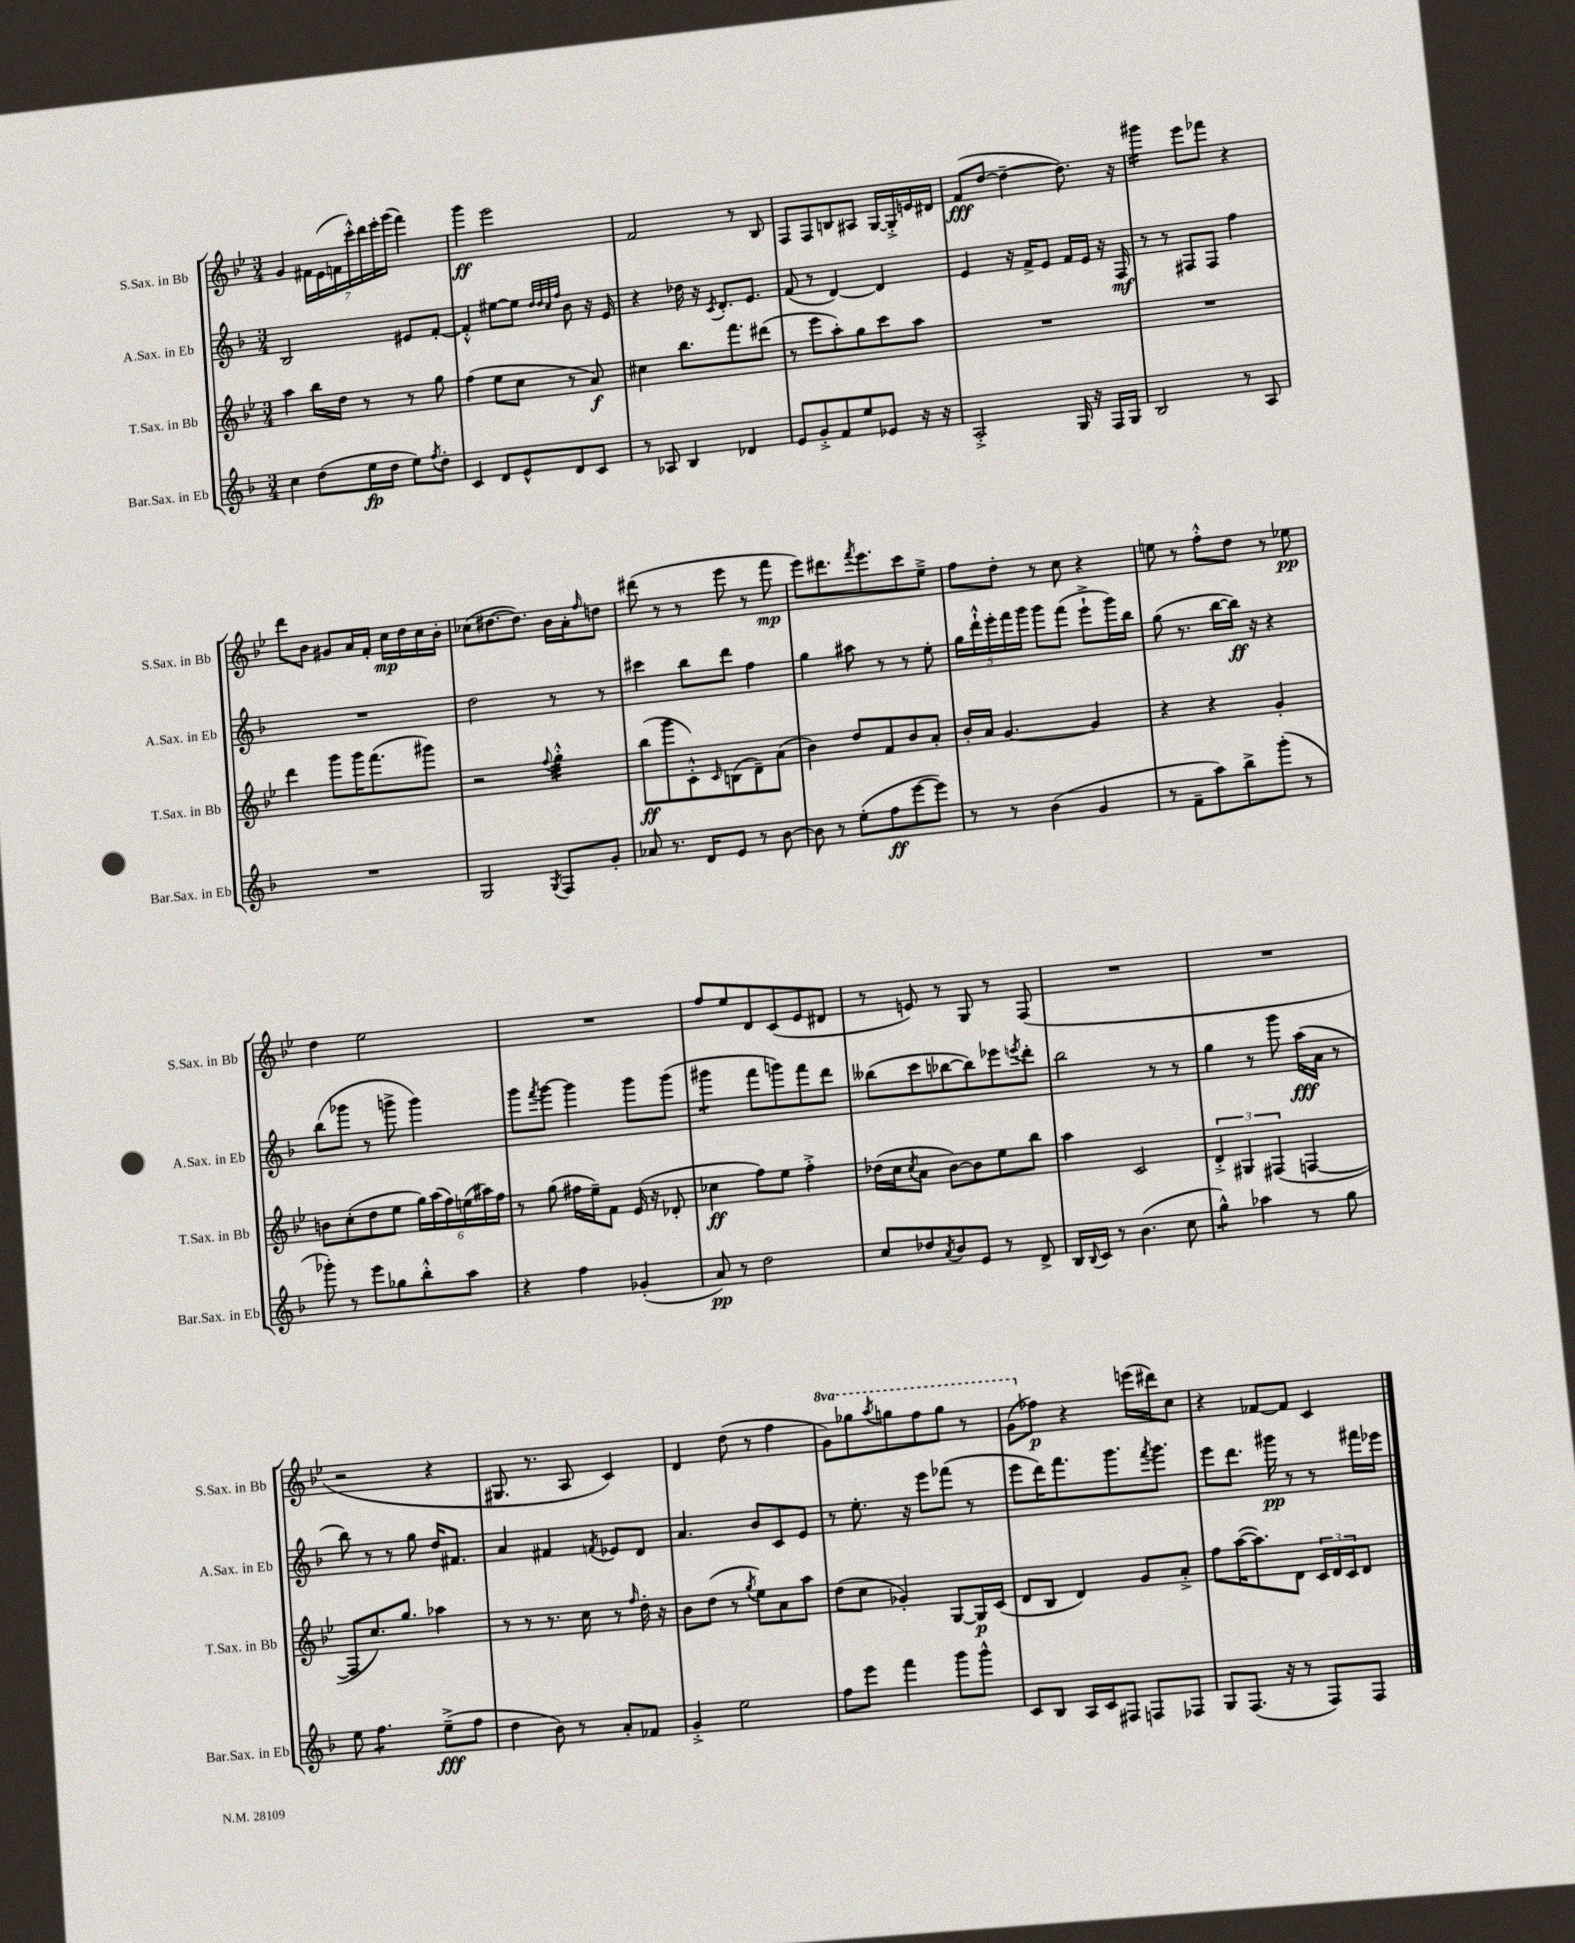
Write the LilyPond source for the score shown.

<<
\new StaffGroup <<
\new Staff = "s0" \with { instrumentName = "S.Sax. in Bb" shortInstrumentName = "S.Sax. in Bb" } {
    \clef treble \key bes \major \numericTimeSignature \time 3/4 \set Staff.ottavationMarkups = #ottavation-simple-ordinals
    g'4 \tuplet 7/4 { fis'16 ees'16( f'16 c'''16-.-^) d'''16 ees'''16-. g'''16( } f'''4) |
    g'''4\ff ees'''2 |
    f'2 r8 bes8 |
    f8 f8 b8 ais8 g16~ g16-.-> e'16 dis'16 |
    f'8\fff( d''8~ d''4~-- d''8.) r16 |
    gis'''4:16 ees'''8 fes'''8 r4 |
    d'''8 bes'8 gis'8 a'16 f'16-. c''16\mp d''16 c''16 bes'16-. |
    ces''8( dis''8.~ dis''8.) bes'16 a'16-. \grace { f''16 } d''8 |
    dis'''8( r8 r8 ees'''8 r8 f'''8\mp |
    ees'''8) dis'''8. \acciaccatura { f'''8 } ees'''8. c'''8 ees''8---> |
    f''8 d''8-. r8 c''8 r4 |
    e''8 r8 f''8-.-^ d''8 r8 ees''8\pp |
    d''4 ees''2 |
    R2. |
    f''8 ees''8 d'8 c'8( ees'8 dis'8 |
    r8 e'8) r8 g8 r8 f8( |
    R2. |
    R2. |
    r2 r4 |
    gis8. r8. a8 c'4) |
    d'4 d''8( r8 f''4 |
    \ottava #1 g''8) ges'''8 \acciaccatura { a'''8 } g'''8 f'''8 g'''8 r8 |
    g''8( \ottava #0 fes''8\p) r4 e'''16( dis'''16) c''8 |
    r4 fes'8~ fes'8 c'4 \bar "|." |
}
\new Staff = "s1" \with { instrumentName = "A.Sax. in Eb" shortInstrumentName = "A.Sax. in Eb" } {
    \clef treble \key f \major \numericTimeSignature \time 3/4
    bes2 eis'8 f'8~-. |
    f'4-.-^ eis''8~ eis''8 \grace { d''32 d''32 c''32 f''32 } bes'8 r16 e'16 |
    r4 des''16 r16 \acciaccatura { c'8 } d'8.-. e'8. |
    f'8( r8 d'4~) d'4 |
    e'4 r16 f'16-> e'8 f'16 e'16 r16 f16\mf |
    r8 r8 fis8 fis8 f''4 |
    R2. |
    d''2 r8 r8 |
    cis'''4 bes''8 d'''8 f''4 |
    g''4 ais''8 r8 r8 e''8-. |
    \tuplet 5/4 { g''16 d'''16-!-^ e'''16-. f'''16 g'''16 } g'''8 f'''8( e'''8-!-> g'''16) bes''16 |
    g''8( r8. bes''16~ bes''16\ff) r16 r4 |
    bes''8( ges'''8 r8 g'''8-> g'''4) |
    g'''8 \acciaccatura { f'''8 } g'''8~ g'''4 g'''8 g'''8( |
    gis'''4:8 f'''8 g'''8) f'''8 d'''8 |
    beses''8( c'''8 bes''8~ bes''8) ees'''8 \acciaccatura { e'''8 } d'''8-. |
    bes''2 r8 r8 |
    g''4 r8 g'''8 a''16\fff( a'16 r8 |
    bes''8) r8 r8 g''8 d''16 fis'8. |
    a'4 fis'4 \acciaccatura { f'8 } ees'8 d'8 |
    a'4. bes'8 c'8 e'8 |
    r8 e''8.-. r16 e'''8 fes'''8( r8 |
    e'''8 d'''16) f'''8. g'''8. \acciaccatura { f'''8 } g'''8. |
    e'''8 d'''8. gis'''16\pp r8 r8 fis'''16 ees'''16 \bar "|." |
}
\new Staff = "s2" \with { instrumentName = "T.Sax. in Bb" shortInstrumentName = "T.Sax. in Bb" } {
    \clef treble \key bes \major \numericTimeSignature \time 3/4
    a''4 bes''16 d''16 r8 r8 g''8 |
    f''4( ees''8 c''8 r8 a'8\f) |
    cis''4 bes''8. f'''8. dis'''8( |
    r8 ees'''8 a''8-.) g''8 c'''8 a''8 |
    R2. |
    R2. |
    d'''4 g'''8 g'''16 f'''8.( gis'''8) |
    r2 \appoggiatura { f''8 } g''4:32-.-^ |
    bes''8\ff( g'''8 c'8-.-^) \grace { c'16 } b8( d'8--) a'8( |
    bes'4) d''8 f'8 bes'8 a'8-. |
    bes'16-. a'16 g'4.~ g'4 |
    r4 r4 g'4-. |
    b'8 c''8-.( d''8 ees''8 \tuplet 6/4 { g''16) a''16( f''16) e''16( ais''16) f''16 } |
    r8 g''8( fis''16 ees''16--) f'8 ees'16( r16 des'8-. |
    ces''4\ff f''8) ees''8 f''4-.-> |
    des''16( c''16 \acciaccatura { c''8 } a'8 bes'8~) bes'8 ees''8 bes''8 |
    a''4 c'2 |
    \tuplet 3/2 { d'4-.-> gis4 fis4( } f4~ |
    f8 c''8.) g''8. aes''4 |
    r8 r8 r8. c''16 r8 \grace { f''16 } d''16-. r16 |
    bes'8 d''8( r8 \acciaccatura { g''8 } ees''8) a'8 a''8 |
    d''8( c''8 ges'4-.) g8~ g16\p c'16( |
    d'8 bes8 d'4) g'8 a'8-.-> |
    f''8 a''16~( a''8.) d'8 \tuplet 3/2 { c'16 d'16 c'16 } d'8 \bar "|." |
}
\new Staff = "s3" \with { instrumentName = "Bar.Sax. in Eb" shortInstrumentName = "Bar.Sax. in Eb" } {
    \clef treble \key f \major \numericTimeSignature \time 3/4
    c''4 d''8( e''16\fp d''16 e''8) \acciaccatura { f''8 } d''8-. |
    c'4 d'8 e'8-^ d'8 c'8 |
    r8 aes8 bes4 des'4 |
    e'8 g'8-.-> f'8 e''8 ees'8 r16 r16 |
    a2-.-> g16 r16 f16 g16 |
    bes2 r8 a8 |
    R2. |
    g2 \acciaccatura { g8 } f8 g'8-. |
    aes'8 r8. d'16 e'8 r8 bes'8~ |
    bes'8 r8 e''8-.( f''8\ff e'''8~ e'''8) |
    r8 r8 bes'4( g'4 |
    r8 f'8-- a''8) bes''8-> g'''8-.( r8 |
    ges'''8-.) r8 e'''8 ges''8 bes''8-.-^ a''8 |
    r4 f''4 ges'4-.( |
    a'8\pp) r8 d''2 |
    c''8 des''8 \acciaccatura { a'8 } bes'8 e'8 r8 d'8-> |
    bes16 \appoggiatura { bes8 } c'16 r8 bes'4.( c''8 |
    g''4:8-^) aes''4 r8 g''8 |
    e''8 f''4.:8 e''8--->\fff( f''8 |
    d''4 bes'8) r8 a'8-. fes'8 |
    g'4-.-> e''2 |
    f''8 e'''8 f'''4 g'''8 g'''8-^ |
    c'8 bes8 a16 c'16 fis8 f8 fes8 |
    g8 f8.( r16 r8 f8) f8 \bar "|." |
}
>>
>>
\layout { \context { \Score \remove "Bar_number_engraver" } }
